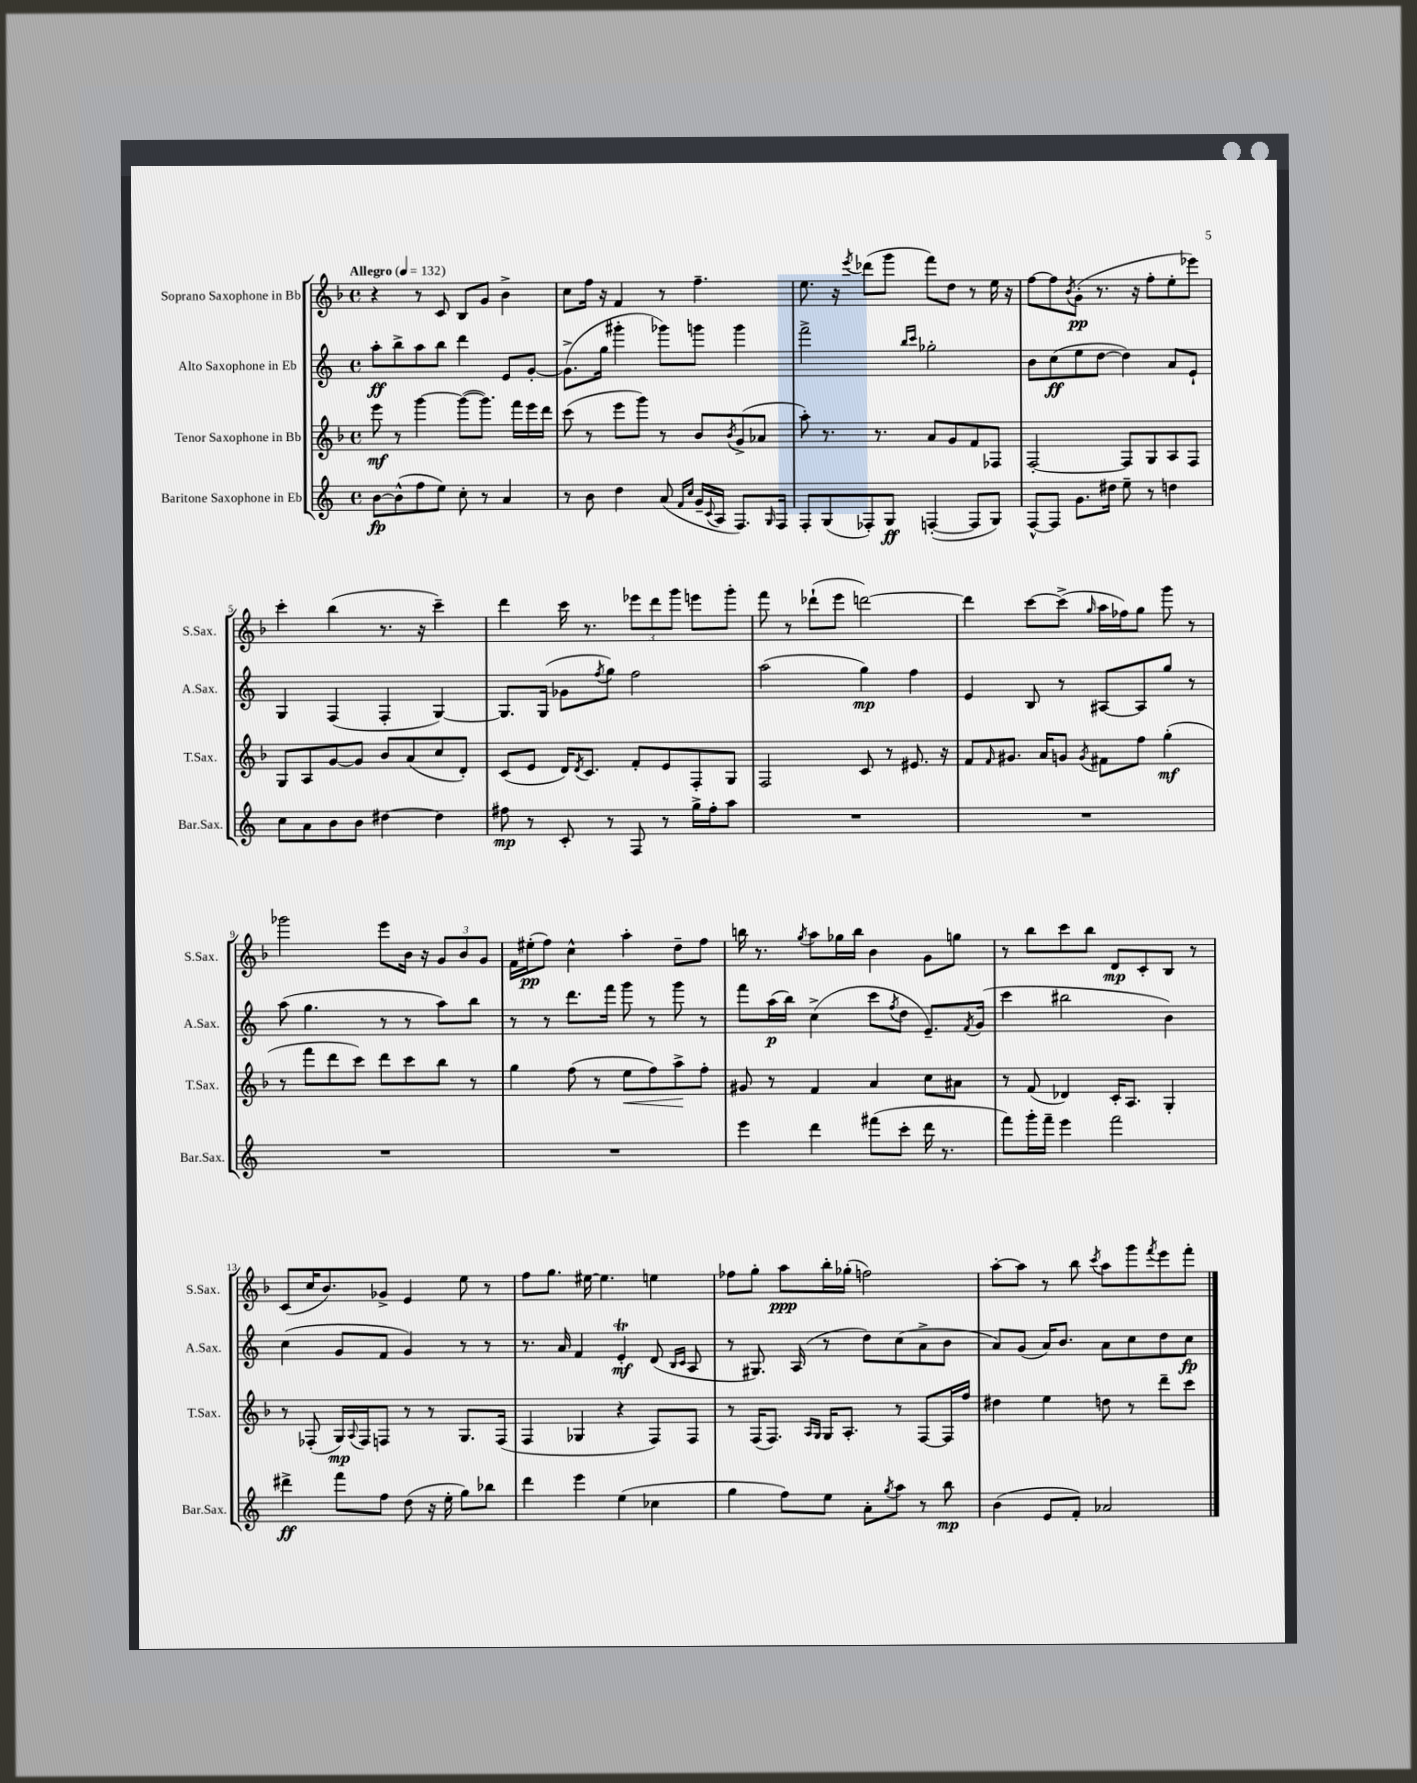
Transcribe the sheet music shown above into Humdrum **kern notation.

**kern	**kern	**kern	**kern
*staff4	*staff3	*staff2	*staff1
*clefG2	*clefG2	*clefG2	*clefG2
*k[]	*k[b-]	*k[]	*k[b-]
*M4/4	*M4/4	*M4/4	*M4/4
*met(c)	*met(c)	*met(c)	*met(c)
*MM132	*MM132	*MM132	*MM132
[8b	8eee	8aa'	4r
(8b^^]	8r	8bb^	.
8ff	[4ggg	8aa	8r
8ee)	.	8bb	8c
8cc'	(8ggg_	4ddd	8B-
8r	8.ggg])	.	8g
4a	.	8e	4b-^
.	16fff	.	.
.	16eee	[8g'	.
.	16ddd	.	.
=	=	=	=
8r	(8ccc	(8.g^]	8cc
8b	8r	.	16ff
.	.	16gg	16r
4dd	8eee	4ggg#'	4f
.	8ggg)	.	.
(8a	8r	8ggg-)	8r
16qqf	.	.	.
16qqcc	.	.	.
16g~	8b-	8ggg	4.ff~
8qqc	.	.	.
16A	.	.	.
.	8qb-	.	.
8.F)	(8g^	4ggg	.
.	8a-	.	.
16qqG	.	.	.
16F	.	.	.
=	=	=	=
8F'	8aa')	2fff^	8.ee
(8G	8.r	.	.
.	.	.	16r
.	.	.	8qeee
8F-')	.	.	(8ddd-
.	8.r	.	.
8G	.	.	8ggg
.	.	16qqbb	.
.	.	16qqccc	.
([4F'	8a	2gg-'	8fff)
.	8g	.	8dd
8F]	8f	.	8r
8G)	8F-	.	16ee
.	.	.	16r
=	=	=	=
[8F^^	[2F'	8b	[8ff
8F]	.	(8cc	8ff]
.	.	.	8qb-
8.g	.	8ee	(8g'
.	.	[8dd	8.r
16dd#	.	.	.
8ee~	8F]	4dd])	.
.	.	.	16r
8r	8G	.	8ff'
4dd	8A	8a	8ee'
.	8F	8e`	8eee-)
=	=	=	=
8cc	8G	4G	4ccc'
8a	8A	.	.
8b	[8g	(4F	(4bb-
8b	8g]	.	.
[4dd#	8b-	4F'	8.r
.	(8a	.	.
.	.	.	16r
4dd#]	8cc	[4G)	4ccc~)
.	8d')	.	.
=	=	=	=
8ff#	(8c	8.G]	4ddd
8r	8e	.	.
.	.	(16G	.
8c'	16d)	8g-	16ccc
.	8qd	.	.
.	8.c	.	8.r
.	.	8qff	.
8r	.	8gg)	.
8F	8f'	2ff	12eee-
.	.	.	12ddd
8r	8e	.	.
.	.	.	12ggg
16gg^	8F'	.	8eee
16ff#'	.	.	.
8aa	8G	.	8ggg'
=	=	=	=
1r	2F	(2aa	8fff
.	.	.	8r
.	.	.	(8ddd-`
.	.	.	8eee
.	8c	4gg)	[2ddd)
.	8r	.	.
.	8.e#	4ff	.
.	16r	.	.
=	=	=	=
1r	8f	4e	4ddd]
.	16qqf	.	.
.	8.g#	.	.
.	.	8B	[8ccc
.	16a	.	.
.	8g	8r	(8ccc^]
.	8qg	.	16qqgg
.	8f#	[8A#	16aa
.	.	.	16ff-)
.	8ff	8A#]	8gg
.	(4gg'	8gg	8ggg
.	.	8r	8r
=	=	=	=
1r	8r	(8aa	2ggg-
.	8fff	4.gg	.
.	8ddd	.	.
.	8ccc)	.	.
.	8ddd	8r	8eee
.	8ccc	8r	16b-
.	.	.	16r
.	8bb-	8aa)	12g
.	.	.	12b-
.	8r	8bb	.
.	.	.	12g
=	=	=	=
1r	4gg	8r	16f
.	.	.	(16ee#'
.	.	8r	8ff)
.	(8ff	8.ddd	4cc^^
.	8r	.	.
.	.	16fff	.
.	8ee	8ggg	4aa'
.	8ff)	8r	.
.	8aa^	8ggg	8dd~
.	8ff'	8r	8ff
=	=	=	=
4eee	8g#	8fff	16bb
.	.	.	8.r
.	8r	(16aa	.
.	.	16bb)	.
.	.	.	8qgg
4ddd	4f	(4cc^	8aa
.	.	.	16gg-
.	.	.	16bb
(8fff#	4a	8ccc	4b-
.	.	8qff	.
8ccc'	.	8dd	.
16ddd	8cc	8.e~)	8g
8.r	.	.	.
.	8a#	.	8gg
.	.	8qf	.
.	.	(16g	.
=	=	=	=
8fff)	8r	4ccc	8r
16ggg'	(8f	.	8bb-
16fff~	.	.	.
4eee	4d-)	2bb#	8ccc
.	.	.	8bb-
2fff	16c'	.	8d
.	8.A	.	.
.	.	.	8c'
.	4G'	4b)	8B-
.	.	.	8r
=	=	=	=
4ddd#^	8r	(4cc	(8c
.	(8F-'	.	16cc
.	.	.	8.b-)
8fff	16G)	8g	.
.	8qqA	.	.
.	16F-	.	.
8ff	8F	8f	8g-^
(8dd	8r	4g)	4e
16r	8r	.	.
16ee'	.	.	.
8gg)	8.G	8r	8ee
8bb-	.	8r	8r
.	(16F	.	.
=	=	=	=
4ddd	4F	8.r	8ff
.	.	.	8.gg
.	.	16a	.
4eee	4G-	4f	.
.	.	.	[16ee#
.	.	.	4.ee#]
(4ee	4r	4e'	.
4cc-	8F)	(8d	4ee
.	.	16qqB	.
.	.	16qqc	.
.	8F	8A	.
=	=	=	=
4gg	8r	8r	8ff-
.	(16F	8.G#)	8gg'
.	8.F)	.	.
8ff)	.	.	8aa
.	.	(16A	.
.	16qqA	.	.
.	16qqG	.	.
8ee	16G	8r	16bb-'
.	8.A'	.	(16gg-'
8a'	.	8dd)	2ff)
8qgg	.	.	.
8aa	8r	(8cc	.
8r	[8F	8a^	.
8bb	16F]	8b	.
.	16ff	.	.
=	=	=	=
(4b	4dd#	8a)	[8aa'
.	.	(8g	8aa]
8e	4ee	16a)	8r
.	.	8.b	.
8f')	.	.	8bb-
.	.	.	8qccc
2a-	8dd	8a	8aa
.	8r	8cc	8ggg
.	.	.	8qfff
.	8ddd~	8dd	8eee
.	8ccc	8cc	8fff'
==	==	==	==
*-	*-	*-	*-
